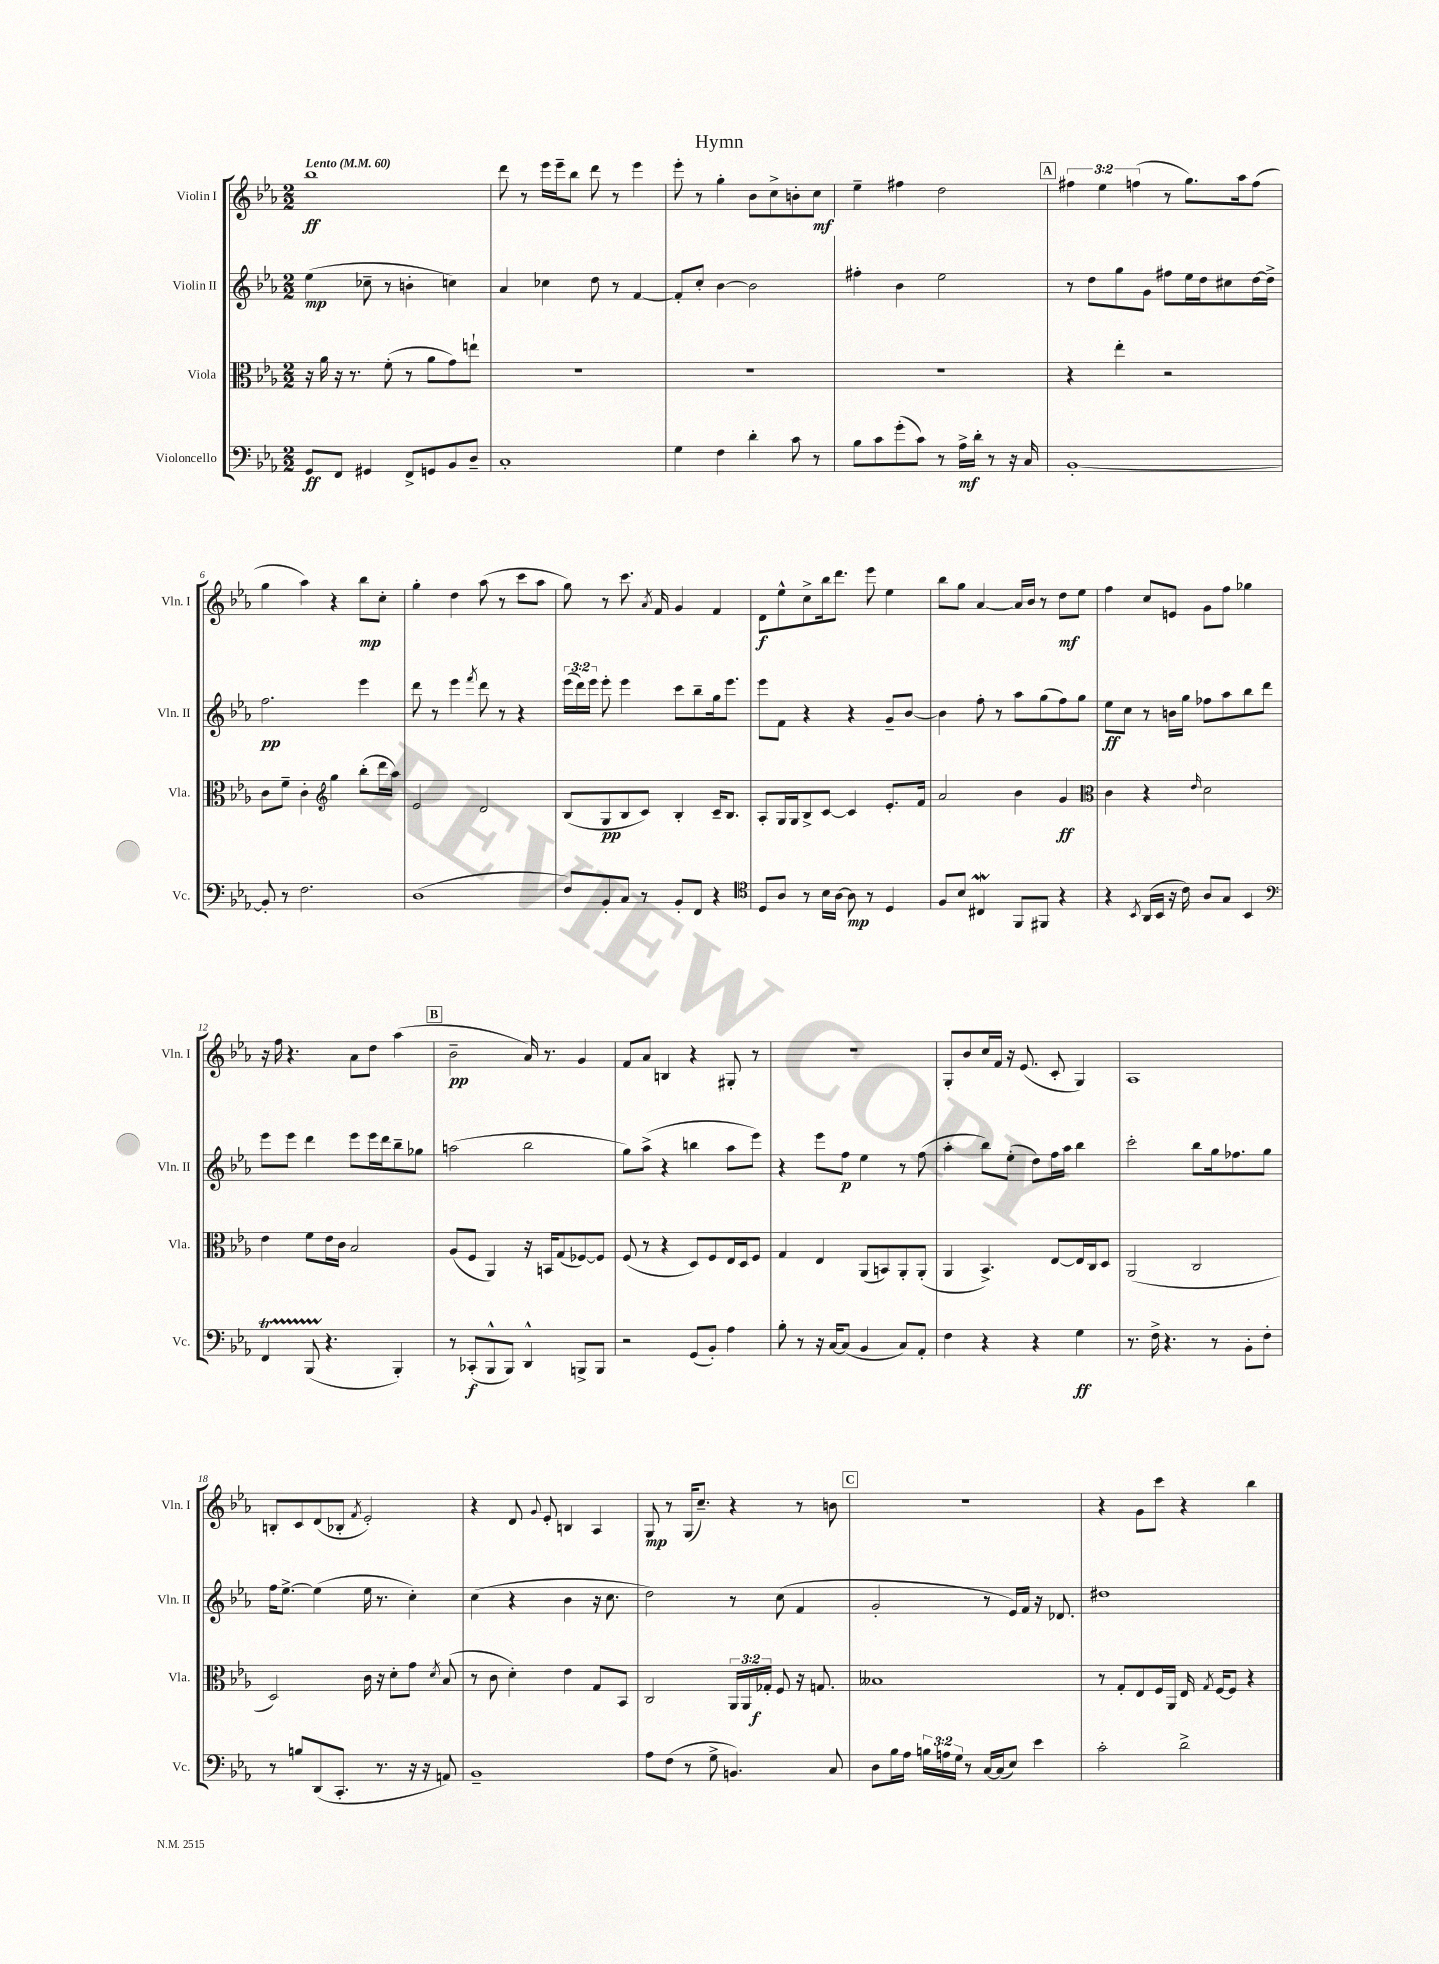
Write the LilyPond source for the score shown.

\header { title = "Hymn" }
<<
\new StaffGroup <<
\new Staff = "s0" \with { instrumentName = "Violin I" shortInstrumentName = "Vln. I" } {
    \clef treble \key ees \major \numericTimeSignature \time 2/2 \override Staff.TupletNumber.text = #tuplet-number::calc-fraction-text \tempo "Lento" 4 = 60
    \autoBeamOff bes''1\ff |
    d'''8 r8 ees'''16[ ees'''16-- bes''8] d'''8 r8 ees'''4 |
    ees'''8-. r8 g''4-. bes'8[ c''8-> b'8-. c''8]\mf |
    ees''4-- fis''4 d''2 |
    \mark \markup { \box "A" } \tuplet 3/2 { fis''4 ees''4 f''4( } r8 g''8.[) aes''16 f''8]( |
    g''4 aes''4) r4 bes''8[\mp c''8]-. |
    g''4-. d''4 aes''8( r8 c'''8[ aes''8] |
    g''8) r8 c'''8. \acciaccatura { aes'8 } f'16 g'4 f'4 |
    d'8[\f ees''8-^ c''8-> bes''16 d'''8.] ees'''8 ees''4 |
    bes''8[ g''8] aes'4~ aes'16[ bes'16] r8 d''8[\mf ees''8] |
    f''4 c''8[ e'8] g'8[ f''8] ges''4 |
    r16 f''16 r4. aes'8[ d''8] aes''4( |
    \mark \markup { \box "B" } bes'2--\pp aes'16) r8. g'4 |
    f'8[ aes'8] b4 r4 gis8-. r8 |
    R1 |
    g8[-. bes'8 c''16 f'16] r16 ees'8.( c'8-. g4) |
    aes1 |
    b8[-. c'8 d'8( bes8]-. \acciaccatura { f'8 } ees'2-.) |
    r4 d'8 \appoggiatura { g'8 } ees'8-. b4 aes4 |
    g8\mp r8 g16[( c''8.]--) r4 r8 b'8 |
    \mark \markup { \box "C" } R1 |
    r4 g'8[ c'''8] r4 bes''4 \bar "|." |
}
\new Staff = "s1" \with { instrumentName = "Violin II" shortInstrumentName = "Vln. II" } {
    \clef treble \key ees \major \numericTimeSignature \time 2/2 \override Staff.TupletNumber.text = #tuplet-number::calc-fraction-text
    \autoBeamOff ees''4\mp( ces''8-- r8 b'4-. c''4) |
    aes'4 ces''4 d''8 r8 f'4~ |
    f'8[-. c''8]-. bes'4~ bes'2 |
    fis''4-. bes'4 ees''2 |
    \mark \markup { \box "A" } r8 d''8[ g''8 g'8] fis''8[ ees''16 d''16 cis''8 d''16~ d''16]-> |
    f''2.\pp ees'''4 |
    d'''8 r8 ees'''4 \acciaccatura { f'''8 } d'''8 r8 r4 |
    \tuplet 3/2 { ees'''16[( d'''16) ees'''16] } ees'''8-. ees'''4 c'''8[ bes''8-- g''16 ees'''8.] |
    ees'''8[ f'8] r4 r4 g'8[-- bes'8]~ |
    bes'4 f''8-. r8 aes''8[ g''8( f''8) g''8] |
    ees''8[\ff c''8] r8 b'16[ g''16] fes''8[ aes''8 bes''8 d'''8] |
    ees'''8[ ees'''8] d'''4 ees'''8[ ees'''16 d'''16 bes''8-- ges''8] |
    \mark \markup { \box "B" } a''2( bes''2 |
    g''8[) aes''8]->( r4 b''4 aes''8[ ees'''8]) |
    r4 ees'''8[ f''8]\p ees''4 r8 f''8( |
    aes''4-. bes''8[) ees''8]-.( d''8[) f''16 aes''16] bes''4 |
    c'''2-. bes''8[ g''16 fes''8. g''8] |
    f''16[ ees''8.]~-> ees''4( ees''16 r8. c''4-.) |
    c''4( r4 bes'4 r16 c''8. |
    d''2) r8 c''8( f'4 |
    \mark \markup { \box "C" } g'2-. r8 ees'16[) f'16] r16 des'8. |
    dis''1 \bar "|." |
}
\new Staff = "s2" \with { instrumentName = "Viola" shortInstrumentName = "Vla." } {
    \clef alto \key ees \major \numericTimeSignature \time 2/2 \override Staff.TupletNumber.text = #tuplet-number::calc-fraction-text
    \autoBeamOff r16 aes'16 r16 r8. f'8-.( r8 aes'8[ g'8) e''8]-! |
    R1 |
    R1 |
    R1 |
    \mark \markup { \box "A" } r4 ees''4-. r2 |
    c'8[ f'8]-- c'4-. \clef treble g''4 bes''8[-.( d'''16 aes''16]) |
    ees'2 d'2 |
    bes8[( g8\pp bes8 c'8]) bes4-. c'16[-- bes8.] |
    aes8[-. g16 g16 bes8-> c'8]~ c'4 ees'8.[-. f'16] |
    aes'2 bes'4 g'4\ff |
    \clef alto c'4 r4 \grace { ees'16 } d'2 |
    ees'4 f'8[ ees'16 c'16] bes2 |
    \mark \markup { \box "B" } aes8[( f8] aes,4) r16 b,16[ g8( fes8~) fes8] |
    f8( r8 r4 d8[) f8 ees16 d16 f8] |
    g4 ees4 aes,8[( b,8) aes,8-. aes,8]-.( |
    aes,4 bes,4.->) ees8[~ ees16 c16 d8] |
    aes,2( c2 |
    d2) c'16 r16 d'8[-. g'8] \acciaccatura { d'8 } bes8( |
    r8 c'8 d'4-.) ees'4 g8[ bes,8] |
    c2 \tuplet 3/2 { aes,16[ aes,16 ges16]-.\f } f8 r16 g8. |
    \mark \markup { \box "C" } beses1 |
    r8 g8[-. ees8 f16 aes,16] ees16 \acciaccatura { g8 } f16[~ f8] r4 \bar "|." |
}
\new Staff = "s3" \with { instrumentName = "Violoncello" shortInstrumentName = "Vc." } {
    \clef bass \key ees \major \numericTimeSignature \time 2/2 \override Staff.TupletNumber.text = #tuplet-number::calc-fraction-text
    \autoBeamOff g,8[\ff f,8] gis,4 f,8[-> g,8 bes,8 d8]-- |
    c1-. |
    g4 f4 d'4-. c'8 r8 |
    bes8[ c'8 g'8-.( c'8]) r8 aes16[->\mf d'16]-. r8 r16 c16 |
    \mark \markup { \box "A" } bes,1~-. |
    bes,8-. r8 f2. |
    d1( |
    f8[) bes,8-. c8] r8 bes,8[-. f,8] r4 |
    \clef tenor d8[ aes8] r8 bes16[ aes16]~ aes8\mp r8 d4 |
    f8[ bes8] cis4\mordent f,8[ fis,8] r4 |
    r4 \acciaccatura { bes,8 } aes,16[( bes,16] r16 c'16) aes8[ g8] bes,4 |
    \clef bass f,4\startTrillSpan bes,,8( r4.\stopTrillSpan bes,,4-.) |
    \mark \markup { \box "B" } r8 ces,8[-.\f( bes,,8-^ bes,,8]) d,4-^ b,,8[-> b,,8] |
    r2 g,8[( bes,8]-.) aes4 |
    bes8-. r8 r16 c16[~ c8]( bes,4 c8[) aes,8]-. |
    f4 r4 r4 g4\ff |
    r8. f16-> r4. r8 bes,8[-. f8]-. |
    r8 b8[ d,8( c,8.]-. r8. r16 r16 a,8) |
    bes,1-- |
    aes8[ f8]( r8 g8-> b,4.) c8 |
    \mark \markup { \box "C" } d8[ bes16 aes16] \tuplet 3/2 { b16[ a16 g16] } r8 c16[~ c16( ees8]) ees'4 |
    c'2-. d'2-> \bar "|." |
}
>>
>>
